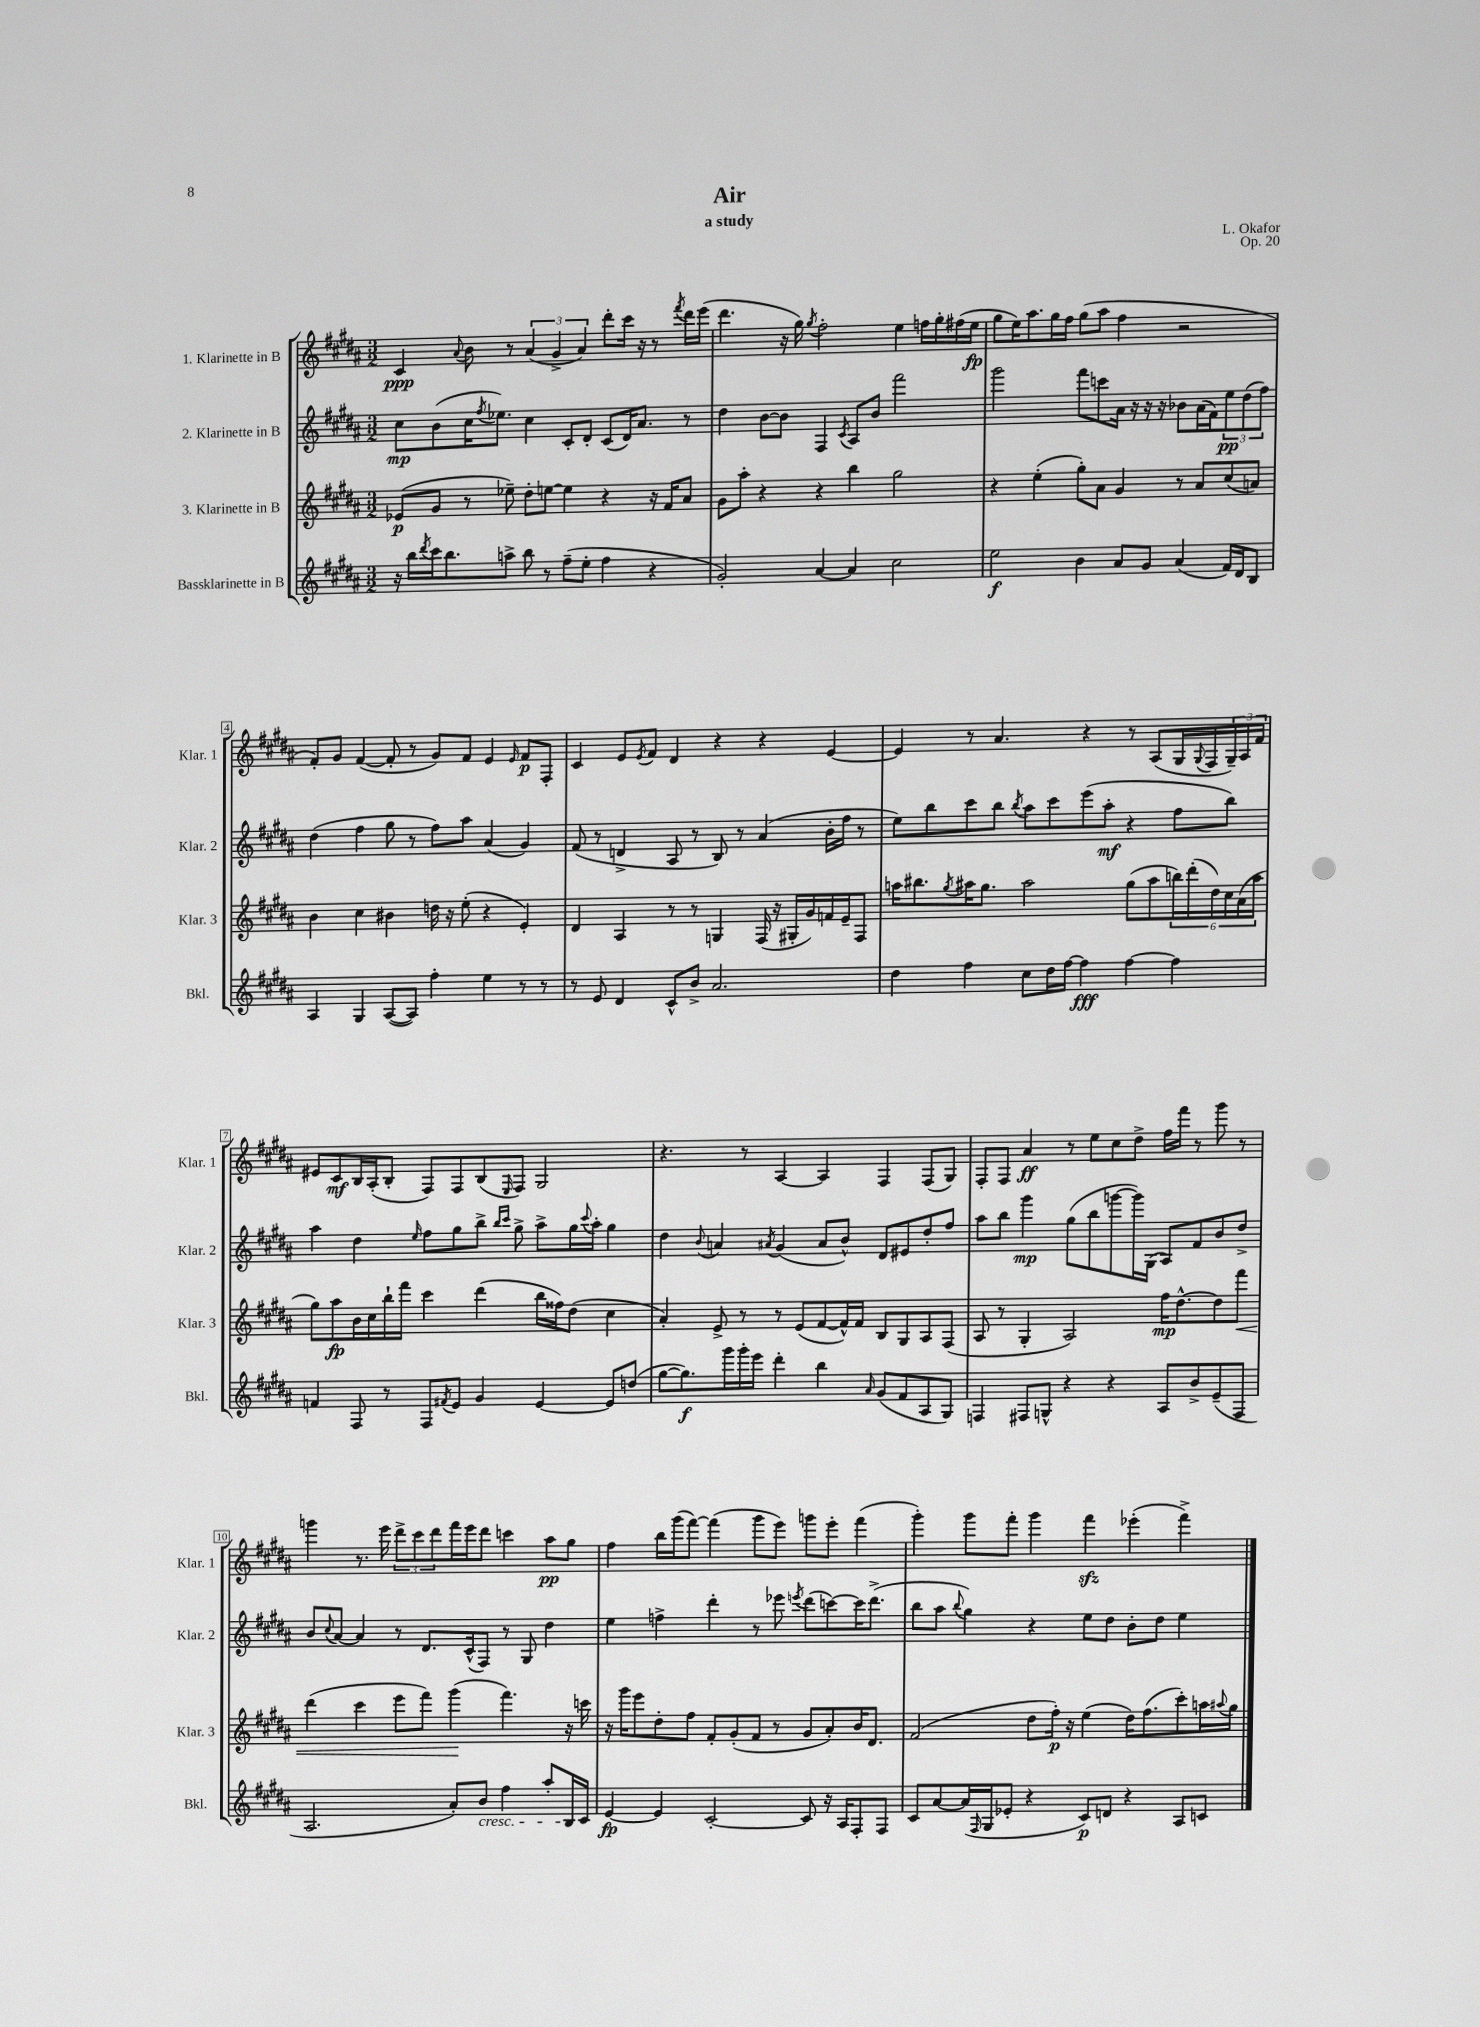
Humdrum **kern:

**kern	**kern	**kern	**kern
*staff4	*staff3	*staff2	*staff1
*clefG2	*clefG2	*clefG2	*clefG2
*k[f#c#g#d#a#]	*k[f#c#g#d#a#]	*k[f#c#g#d#a#]	*k[f#c#g#d#a#]
*M3/2	*M3/2	*M3/2	*M3/2
16r	(8e-	8cc#	4c#
16bb	.	.	.
8qddd#	.	.	.
16ccc#	8g#	(8b	.
8.bb	.	.	.
.	.	.	8qqa#
.	8r	16cc#	8b
.	.	8qff#	.
.	.	8.ee-)	.
8aa^	8ee-~)	.	8r
8bb	8dd#'	4cc#	(6a#
8r	[8ee	.	.
.	.	.	6g#^
(8ff#~	4ee]	8c#'	.
.	.	.	6a#)
8ee'	.	8d#'	.
4ff#	4r	(8c#	8ddd#'
.	.	16d#)	16ccc#
.	.	8.a#	16r
4r	16r	.	8r
.	16f#	.	.
.	.	.	8qfff#
.	8a#	8r	16ddd#
.	.	.	(16eee
=	=	=	=
2g#')	8g#	4dd#	4.ddd#
.	8aa#'	.	.
.	4r	[8b	.
.	.	8b]	16r
.	.	.	16gg#)
.	.	.	8qgg#
[4a#	4r	4F#	2ff#'
.	.	8qc#	.
4a#]	4bb	8A#	.
.	.	8b	.
2cc#	2gg#	2fff#	4ee
.	.	.	16ff
.	.	.	16gg#'
.	.	.	(16ff#
.	.	.	16ee
=	=	=	=
2ee	4r	2ggg#	8gg#
.	.	.	16ee)
.	.	.	8.aa#
.	(4ee'	.	.
.	.	.	16gg#
.	.	.	16ff#
4b	8gg#')	8fff#	(8gg#
.	8a#	8ccc	8aa#
8a#	4g#	16a#	4ff#
.	.	16r	.
8g#	.	16r	.
.	.	16r	.
(4a#	8r	8b-	2r
.	8a#	(16a#	.
.	.	16f#)	.
16f#)	(8cc#	12ee	.
16d#	.	.	.
.	.	(12dd#	.
8B	8a)	.	.
.	.	12ff#)	.
=	=	=	=
4A#	4b	(4dd#	8f#')
.	.	.	8g#
4G#	4cc#	4ff#	([4f#
([8A#	4b#	8gg#	8f#']
8A#])	.	8r	8r
4ff#'	16dd	8ff#)	8g#)
.	16r	.	.
.	(8ee'	8aa#	8f#
4ee	4r	(4a#	4e
.	.	.	16qqe
8r	4e')	4g#)	8f#
8r	.	.	8F#'
=	=	=	=
8r	4d#	(8f#	4c#
8e	.	8r	.
4d#	4A#	4d^	8e
.	.	.	8qe
.	.	.	8f#
8c#^^	8r	8A#	4d#
8b^	8r	8r	.
2.a#	4G	8B)	4r
.	.	8r	.
.	(16F#	(4a#	4r
.	16r	.	.
.	16G#'	.	.
.	16g#)	.	.
.	16f	16b'	[4e
.	16e~	16ff#	.
.	8F#	8r	.
=	=	=	=
4dd#	16aa	8ee)	4e]
.	8.bb#	.	.
.	.	8bb	.
.	8qgg#	.	.
4ff#	16aa#	8ccc#	8r
.	8.gg#	.	.
.	.	8bb	4.a#
.	.	8qbb	.
8cc#	2aa#	8aa#	.
16dd#	.	8ccc#	.
[16ff#	.	.	.
4ff#]	.	(8eee	4r
.	.	8aa#'	.
[4ff#	(8gg#	4r	8r
.	8aa#	.	(8A#
4ff#]	24bb)	8ff#	16G#
.	(24ddd#'	.	.
.	.	.	8qqG#
.	.	.	16F#
.	24dd#)	.	.
.	24cc#	8bb)	24G#~)
.	(24a#	.	24A#
.	24aa#	.	24f#
=	=	=	=
4f	8gg#)	4aa#	8e#
.	8aa#	.	8c#
8F#	16b	4dd#	16B
.	16cc#	.	(16A#'
8r	16bb`	.	8B'
.	16fff#	.	.
.	.	16qqee	.
8F#	4ccc#	8ff#	8F#)
8qf#	.	.	.
8e	.	8gg#	8F#
4g#	(4ddd#	8bb^	(8B
.	.	16qqbb	.
.	.	16qqccc#	16qqE
.	.	8gg#^	8F#)
[4e	16bb	8aa#^	2G#
.	16ff##)	.	.
.	(8dd#	16gg#	.
.	.	8qqccc#	.
.	.	16aa#'	.
8e]	4cc#	4gg#	.
(8dd	.	.	.
=	=	=	=
[8gg#	4a#')	4dd#	4.r
8.gg#])	.	.	.
.	.	8qqb	.
.	8e^	4a	.
16ggg#	.	.	.
16ggg#'	8r	.	8r
16eee	.	.	.
.	.	8qa#	.
4ddd#'	8r	(4g#	[4A#
.	(8e	.	.
4bb	[8f#	8a#	4A#]
.	16f#^^])	8b^^)	.
.	16f#	.	.
16qqa#	.	.	.
(8g#	8B	8d#	4F#
8f#	8G#	8e#	.
8A#	8A#	8dd#'	(8F#
8G#)	(8F#	8ff#	8G#)
=	=	=	=
4F	8A#	8aa#	8F#'
.	8r	8bb	8F#
8F#	4G#'	4ggg#	4a#
8G^^	.	.	.
4r	2A#)	(8gg#	8r
.	.	8bb	8ee
4r	.	[8ggg	8cc#
.	.	16ggg])	8dd#^
.	.	(16G#	.
8A#	16ff#	8A#)	16ff#
.	[8.dd#^^	.	16fff#
8b^	.	8f#	8r
(8e~	8dd#]	8b	8ggg#
8F#	8fff#	8dd#^	8r
=	=	=	=
2.A#	(4ddd#	8b	4ggg
.	.	8qqcc#	.
.	.	[8a#	.
.	4ccc#	4a#]	8.r
.	.	.	16eee
.	8eee	8r	12ddd#^
.	.	.	12ccc#
.	8fff#)	8.d#	.
.	.	.	12ddd#
8a#')	(4ggg#	.	16fff#
.	.	(16c#^^	16eee
8b	.	8F#)	8ddd#
4ff#	4.fff#)	8r	4ccc
.	.	8G#	.
8aa#'	.	4dd#	8aa#
16B	16r	.	8gg#
16c#	16ccc	.	.
=	=	=	=
[4e	16r	4ee	4ff#
.	16ggg#	.	.
.	8eee	.	.
4e]	8dd#'	4ff^	16bb
.	.	.	(16ggg#
.	8ff#	.	[8fff#)
[2c#'	8f#'	4ddd#'	(4fff#]
.	(8g#'	.	.
.	8f#	8r	8ggg#
.	8r	8eee-	8eee)
.	.	8qeee	.
8c#]	8g#	(8ddd#	8ggg
16r	8a#')	[8ccc)	8eee'
16A#	.	.	.
8F#'	16b	16ccc]	(4fff#
.	8.d#	(8.ddd#^	.
8F#	.	.	.
=	=	=	=
8c#	(2f#	8bb	4ggg#')
[8a#	.	8aa#	.
.	.	8qqbb	.
(16a#]	.	4gg#)	8ggg#
16qqF#	.	.	.
16G#	.	.	.
8e-'	.	.	8fff#'
4r	8dd#	4r	4ggg#
.	16ff#')	.	.
.	16r	.	.
8c#)	(4ee	8ee	4fff#
8d	.	8dd#	.
4r	16dd#)	8b'	(4eee-'
.	(8.ff#	.	.
.	.	8dd#	.
8A#	8ccc#')	4ee	4fff#^)
8c	16aa	.	.
.	8qqaa#	.	.
.	16gg#	.	.
==	==	==	==
*-	*-	*-	*-
